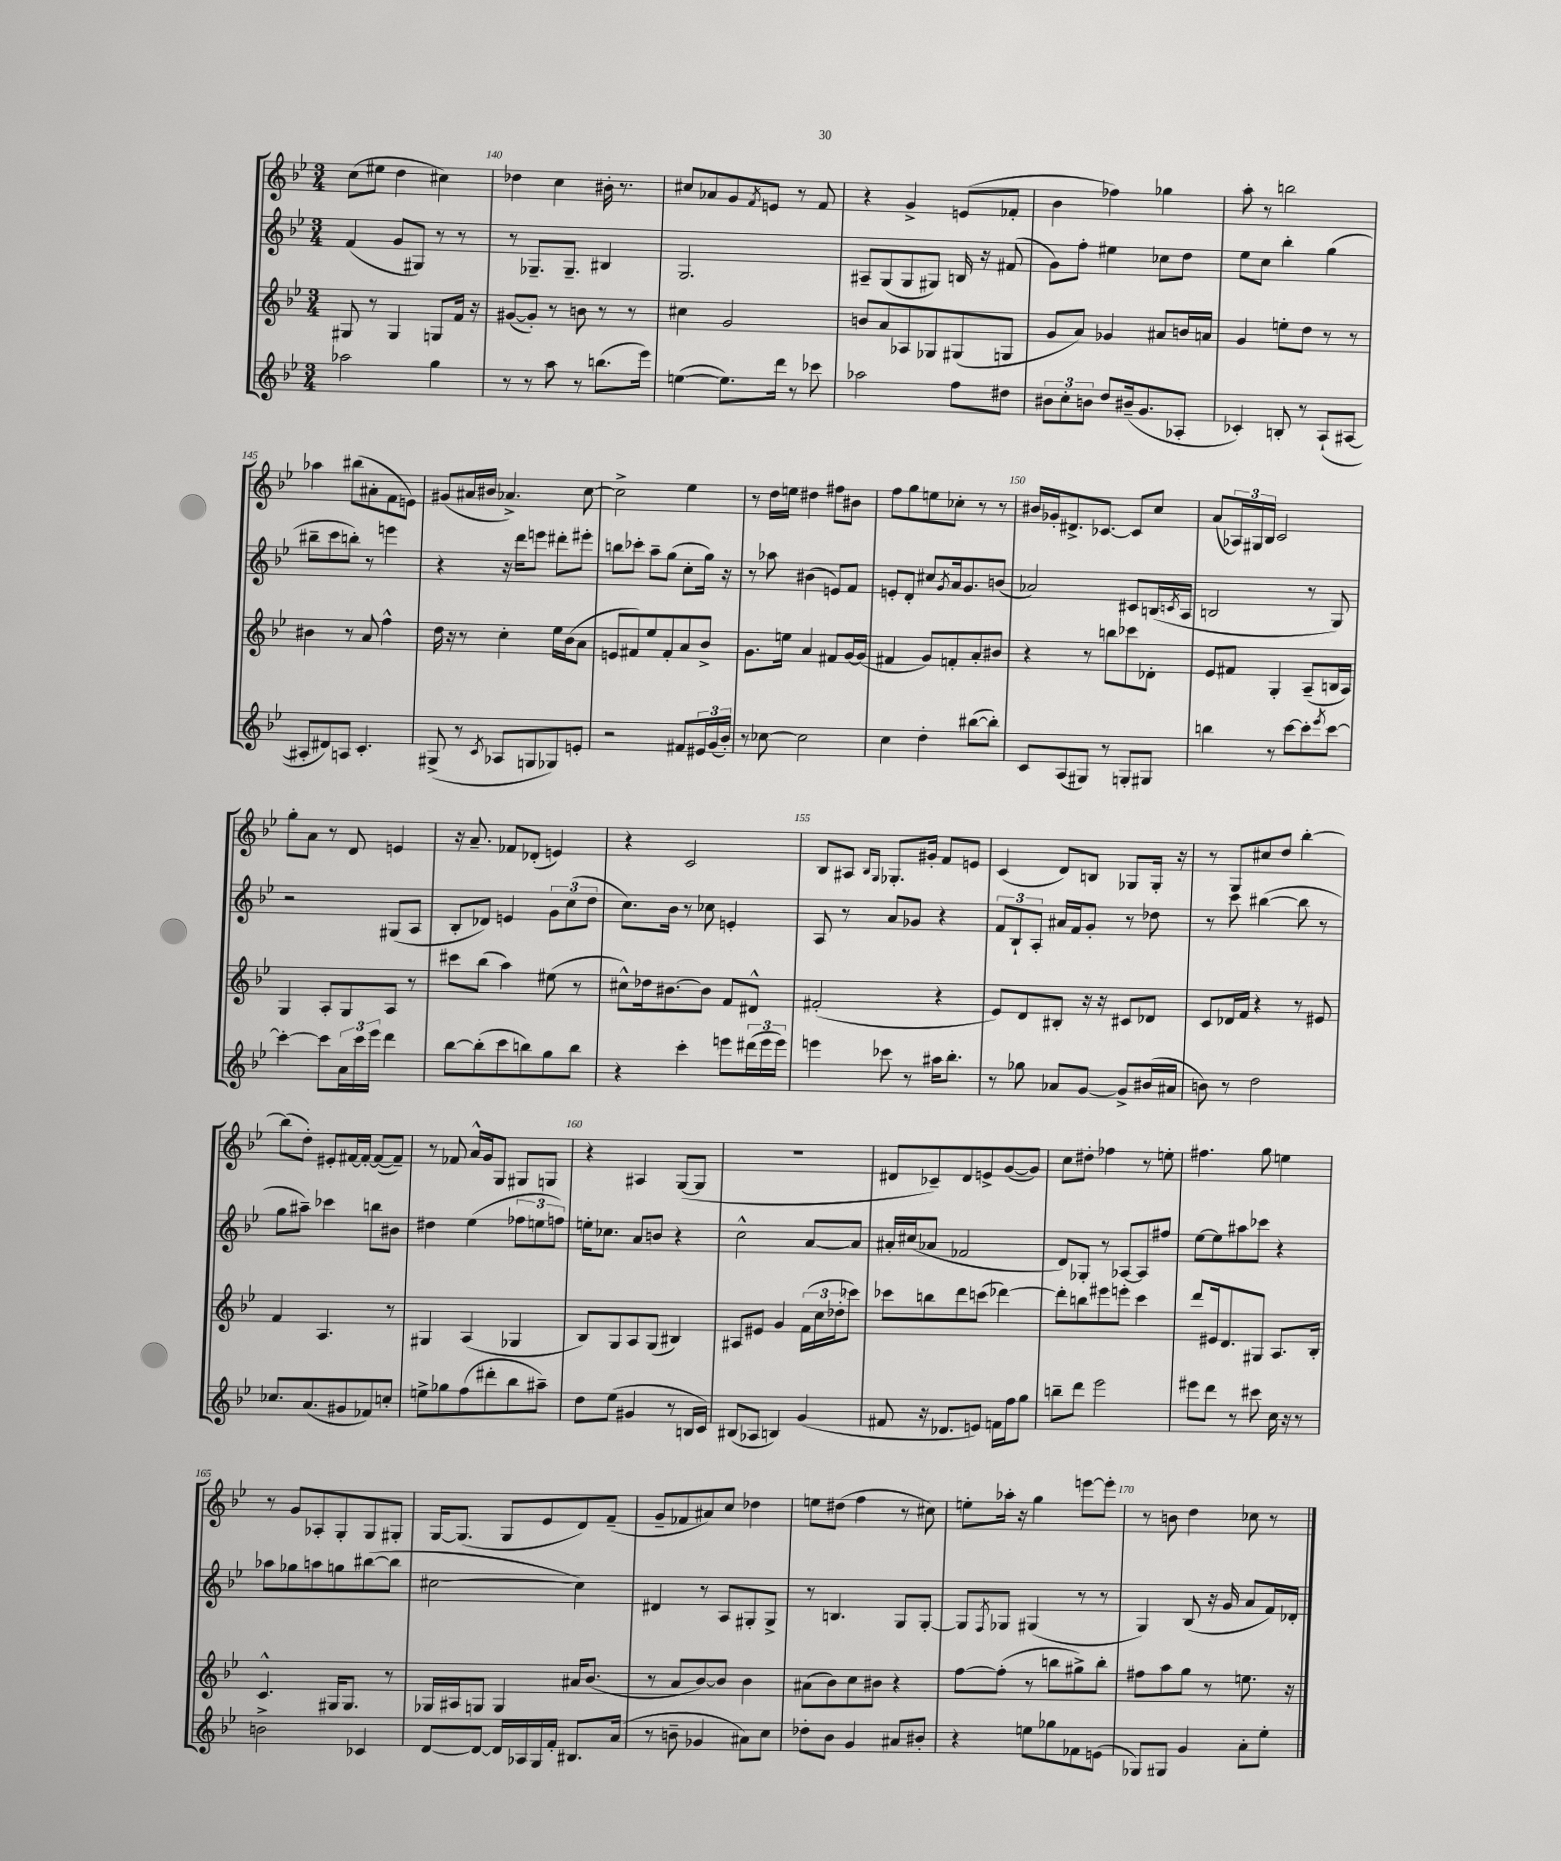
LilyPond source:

<<
\new StaffGroup <<
\new Staff = "s0" {
    \clef treble \key bes \major \numericTimeSignature \time 3/4
    c''8( eis''8 d''4 cis''4) |
    des''4 c''4 bis'16-. r8. |
    cis''8 aes'8 g'8 \acciaccatura { f'8 } e'8 r8 f'8 |
    r4 g'4-> e'8( fes'8-. |
    bes'4 fes''4) ges''4 |
    a''8-. r8 b''2 |
    aes''4 bis''8( ais'8-. f'8 e'8) |
    gis'8( ais'16 bis'16 aes'4.->) c''8~ |
    c''2-> ees''4 |
    r8 d''16 e''16 dis''4 fis''8 bis'8 |
    f''8 g''8 e''8 ces''8-. r8 r8 |
    bis'16 ges'16-. dis'8.-> ces'8.~ ces'8 c''8 |
    a'8( \tuplet 3/2 { aes16) gis16 bes16 } c'2 |
    g''8-. a'8 r8 d'8 e'4 |
    r16 a'8.-- fes'8 des'8-.( e'4) |
    r4 c'2 |
    bes8 ais8 \grace { bes16 g16 } ges8.-. gis'16-. f'8 e'8 |
    c'4( d'8) b8 ges8 ges16-. r16 |
    r8 g8 cis''8 d''8 bes''4~-. |
    bes''8( d''8-.) eis'8-. fis'16~ fis'16~-. fis'8~( fis'8--) |
    r8 fes'8 a'16-^ g'16 g8 gis8 g8 |
    r4 ais4 g8~( g8 |
    R2. |
    dis'8 ces'8--) dis'8 e'8-> g'8~( g'8) |
    c''8 dis''8-. fes''4 r8 e''8-. |
    fis''4. g''8 e''4 |
    r8 g'8 aes8-. g8-. g8 gis8-. |
    g16~ g8.( g8 ees'8 d'8) f'8--( |
    g'8-- fes'8 ais'8) c''8 des''4 |
    e''8 dis''8( f''4 r8 cis''8) |
    e''8-. aes''16-. r16 g''4 e'''8~ e'''8-. |
    r8 b'8 d''4 ces''8 r8 \bar "|." |
}
\new Staff = "s1" {
    \clef treble \key bes \major \numericTimeSignature \time 3/4
    f'4( g'8 gis8) r8 r8 |
    r8 ges8.-- ges8.-- bis4 |
    g2. |
    ais8-- g8( g8 gis8) b16 r16 fis'8( |
    g'8) f''8-. eis''4 ces''8 d''8 |
    ees''8 c''8 bes''4-. g''4( |
    bis''8-- c'''8 b''8-.) r8 e'''4 |
    r4 r16 d'''16 e'''8 dis'''8-. eis'''8-. |
    b''8 ces'''8-. a''8-- g''8( c''8-. g''16) r16 |
    r8 aes''8 bis'4( e'8) f'8 |
    e'8-. d'8-. cis''8 \acciaccatura { g'8 } a'16 g'8. b'8( |
    aes'2) cis'8 b16( \acciaccatura { c'8 } a16 |
    b2 r8 g8) |
    r2 gis8( a8 |
    bes8-. des'8) e'4 \tuplet 3/2 { g'8 c''8( d''8 } |
    c''8.) bes'16 r8 ces''8 e'4-. |
    a8 r8 a'8 ges'8 r4 |
    \tuplet 3/2 { f'8 bes8-! a8-. } ais'16 f'16 g'8-. r8 des''8 |
    r8 c'''8 bis''4~( bis''8 r8 |
    g''8 ais''8--) ces'''4 b''8 bis'8 |
    dis''4 ees''4( \tuplet 3/2 { fes''8 e''8 f''8) } |
    e''16-. ces''8. a'8 b'8 r4 |
    c''2-^ a'8~ a'8 |
    ais'16-. cis''16( aes'8 fes'2 |
    d'8) ges8-. r8 aes8~ aes8 fis''8 |
    ees''8~ ees''8 ais''8 ces'''8 r4 |
    aes''8 ges''8 a''8 g''8 bis''8~( bis''8 |
    cis''2~ cis''4) |
    dis'4 r8 a8 gis8-. gis8-> |
    r8 b4. g8 g8~-. |
    g8 \acciaccatura { f8 } ges8 gis4( r8 r8 |
    g4) bes8( r16 g'16 a'8 f'16) des'16-. \bar "|." |
}
\new Staff = "s2" {
    \clef treble \key bes \major \numericTimeSignature \time 3/4
    gis8 r8 gis4 g8 f'16 r16 |
    gis'8~( gis'8-.) r8 b'8 r8 r8 |
    cis''4 g'2 |
    b'8 a'8 aes8 ges8 gis8( g8 |
    g'8 a'8) ges'4 ais'8 b'16 a'16 |
    g'4 e''8-. d''8 r8 r8 |
    bis'4 r8 a'8 f''4-^ |
    d''16 r16 r8 c''4-. ees''16 bes'16( a'8 |
    e'8 fis'8) ees''8 fis'8-. a'8 bes'8-> |
    g'8. e''16 a'4 fis'8 g'16~ g'16( |
    fis'4 g'8) f'8-. a'8-. bis'8 |
    r4 r8 b''8 ces'''8 des'8-. |
    ees'8 fis'8 g4-. a8--( b16 a16) |
    g4 a8-. g8 a8 r8 |
    cis'''8 bes''8( a''4) eis''8( r8 |
    cis''8-^) des''16 bis'8.~ bis'8 f'8 dis'8-^ |
    fis'2-.( r4 |
    ees'8) d'8 bis8-. r16 r16 cis'8 des'8 |
    c'8 des'16 f'16 r4 r8 eis'8 |
    f'4 a4. r8 |
    gis4 a4( ges4 |
    bes8) g8 a8 g8( bis4) |
    ais8 eis'8 g'4 \tuplet 3/2 { f'16( c''16 des''16-. } ces'''8) |
    ces'''8 b''8 d'''8 c'''8( des'''4~) |
    des'''8-. b''8 eis'''8 e'''8-. c'''4 |
    d'''8 eis'16 d'8. gis8 a8. bes16-. |
    c'4.-^ gis16 gis8. r8 |
    ges16 ais16 g8 g4 ais'16 bes'8.( |
    r8 a'8 bes'8~) bes'8 bes'4 |
    ais'8( bes'8) c''8 bis'8 r4 |
    f''8~ f''8-.( r8 b''8 gis''8->) b''8-. |
    fis''8 a''8 g''8 r8 e''8. r16 \bar "|." |
}
\new Staff = "s3" {
    \clef treble \key bes \major \numericTimeSignature \time 3/4
    aes''2 g''4 |
    r8 r8 a''8 r8 b''8.( ees'''16) |
    e''4~( e''8.) d'''16 r8 ces'''8 |
    aes''2 f''8 dis''8 |
    \tuplet 3/2 { bis'8 c''8-. b'8 } d''8 bis'16--( g'8. aes8-. |
    ces'4-.) b8-. r8 a8-!( ais8~ |
    ais8-. dis'8) a8 c'4.-. |
    gis8->( r8 \acciaccatura { c'8 } aes8 g8 ges8) e'8-. |
    r2 fis'8 \tuplet 3/2 { eis'16 g'16( bes'16-.) } |
    r8 ces''8~ ces''2 |
    c''4 d''4-. bis''8~( bis''8-.) |
    c'8 a8( gis8) r8 g8-. gis8 |
    b''4 r8 c'''8~ c'''8-. \acciaccatura { ees'''8 } c'''8~ |
    c'''4~-. c'''8 \tuplet 3/2 { a'16 c'''16 ees'''16 } d'''4 |
    bes''8~ bes''8-.( c'''8 b''8) g''8 b''8 |
    r4 c'''4-. e'''8 \tuplet 3/2 { dis'''16( e'''16 e'''16) } |
    e'''4 ces'''8 r8 ais''16 bes''8.-. |
    r8 ges''8 aes'8 g'8~ g'8-> bis'16( ais'16 |
    b'8) r8 d''2 |
    ces''8. a'8.( gis'8 fes'8) c''8-. |
    e''8-> ges''8 f''8( dis'''8-. bes''8 ais''8--) |
    d''8 ees''8( gis'4 r8 b16 c'16) |
    bis8( aes8 b4) g'4( |
    fis'8 r16 des'8. e'8) f'16 f''16 g''8 |
    b''8-- d'''8 ees'''2 |
    eis'''8 d'''8 r8 cis'''8 c''16 r16 r8 |
    b'2-> ces'4 |
    d'8~ d'8~ d'16 aes16 g16-. f'16-. bis8. a'16( |
    r8 b'8-- ges'4 ais'8) c''8 |
    des''8-. bes'8 g'4 ais'8 bis'8-. |
    r4 e''8 ges''8 fes'8 e'8( |
    ges8) gis8-> g'4 a'8-. ees''8-. \bar "|." |
}
>>
>>
\layout { \context { \Score currentBarNumber = #139 \override BarNumber.break-visibility = ##(#f #t #t) barNumberVisibility = #(every-nth-bar-number-visible 5) } }
